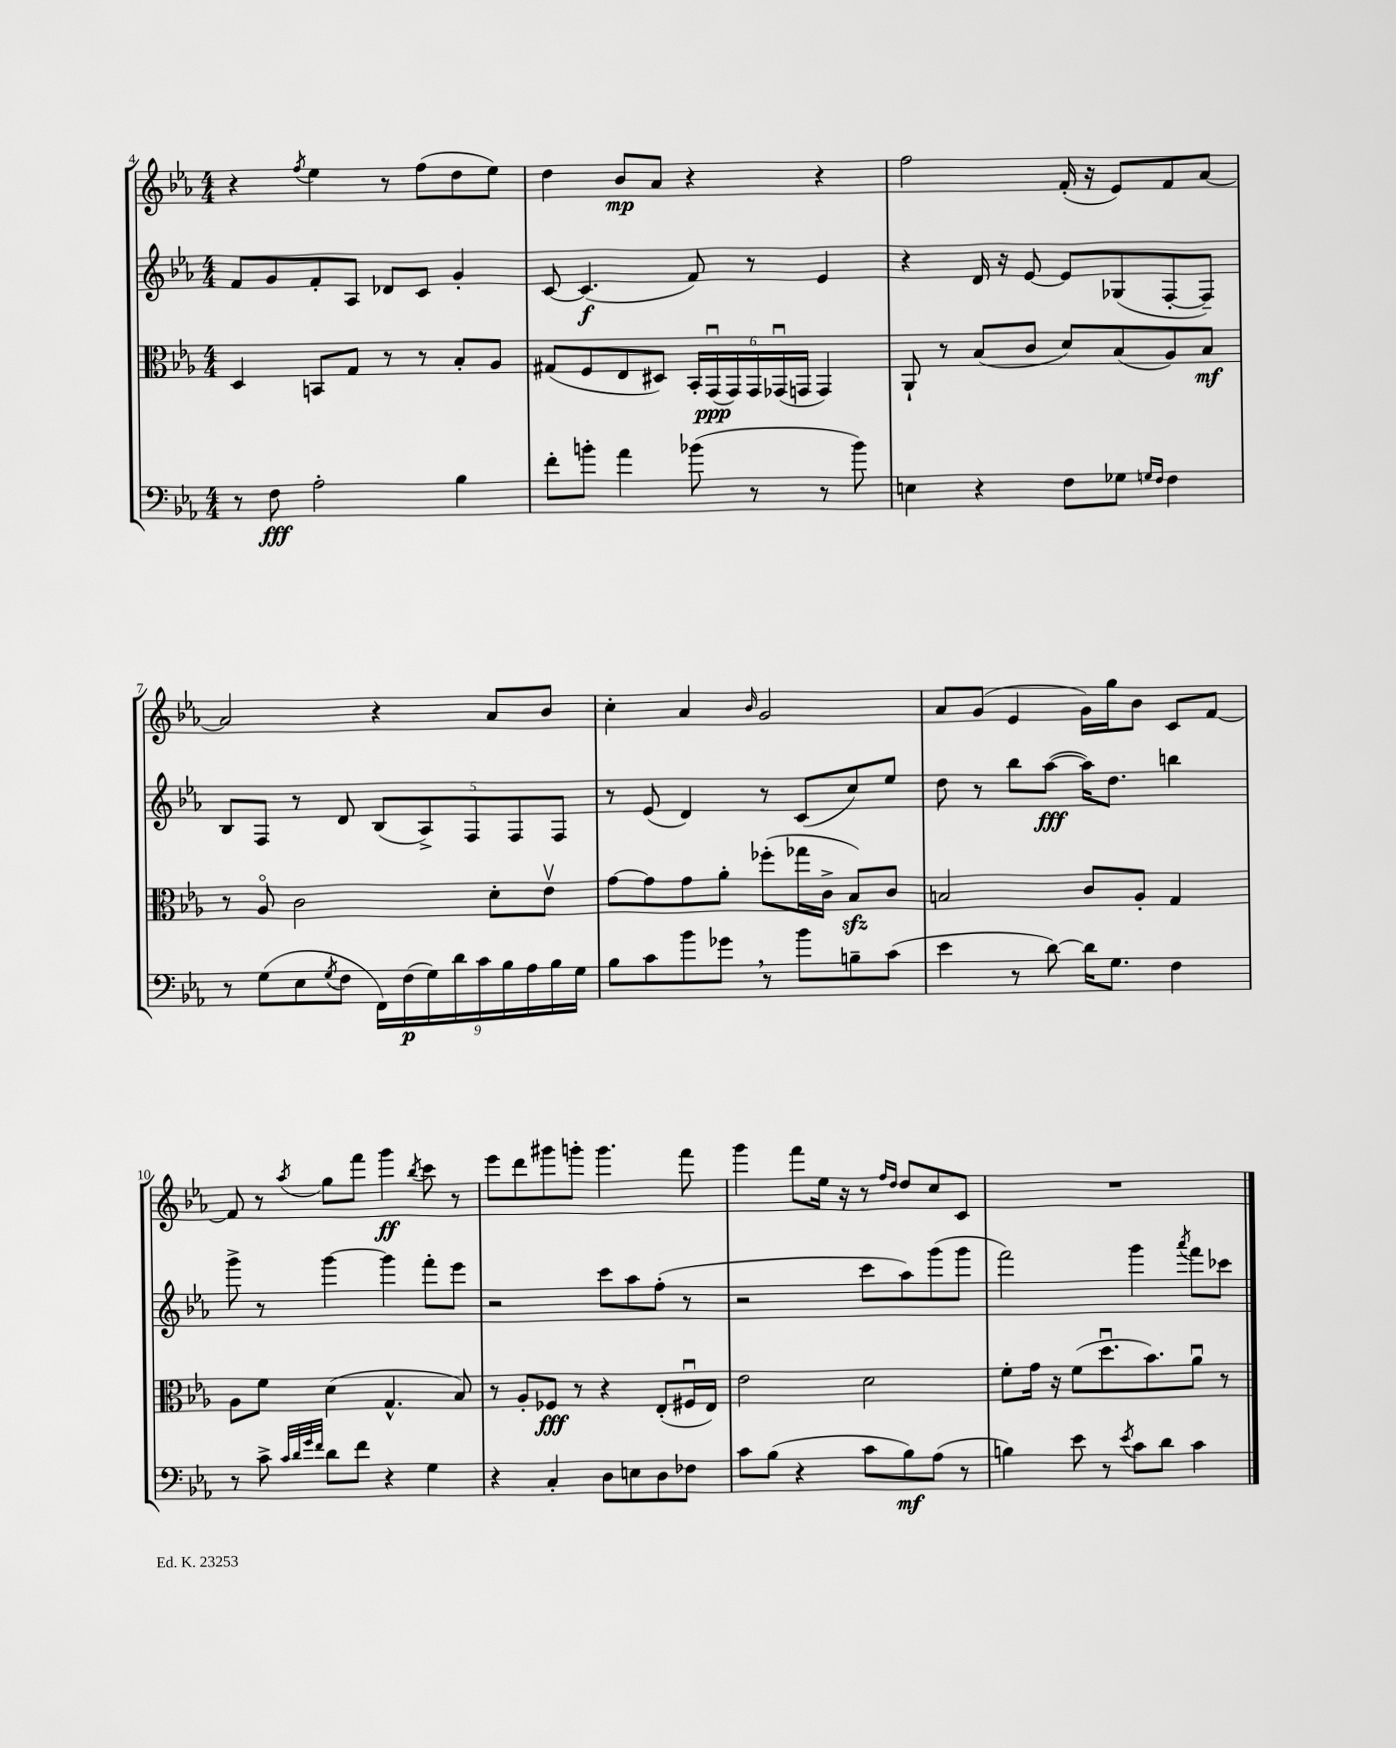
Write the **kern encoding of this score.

**kern	**dynam	**kern	**dynam	**kern	**dynam	**kern	**dynam
*part4	*part4	*part3	*part3	*part2	*part2	*part1	*part1
*staff4	*staff4	*staff3	*staff3	*staff2	*staff2	*staff1	*staff1
*clefF4	*	*clefC3	*	*clefG2	*	*clefG2	*
*k[b-e-a-]	*	*k[b-e-a-]	*	*k[b-e-a-]	*	*k[b-e-a-]	*
*M4/4	*	*M4/4	*	*M4/4	*	*M4/4	*
=4	=4	=4	=4	=4	=4	=4	=4
8r	.	4D/	.	8f/L	.	4r	.
8F\	fff	.	.	8g/	.	.	.
.	.	.	.	.	.	8qff/	.
2A-'\	.	8BBn/L	.	8f'/	.	4ee-\	.
.	.	8G/J	.	8A-/J	.	.	.
.	.	8r	.	8d-X/L	.	8r	.
.	.	8r	.	8c/J	.	(8ff\L	.
4B-\	.	8B-'/L	.	4g'/	.	8dd\	.
.	.	8A-/J	.	.	.	8ee-\J)	.
=5	=5	=5	=5	=5	=5	=5	=5
8f'\L	.	(8G#X/L	.	[8c/	.	4dd\	.
8bn'\J	.	8F/	.	(4.c/]	f	.	.
4a-\	.	8E-/	.	.	.	8b-/L	mp
.	.	8D#X/J)	.	.	.	8a-/J	.
(8b-X\	.	24BB-'/LL	.	8f/)	.	4r	.
.	.	(24GGu/	ppp	.	.	.	.
.	.	24GG/)	.	.	.	.	.
8r	.	24GG/	.	8r	.	.	.
.	.	(24GG-Xu/	.	.	.	.	.
.	.	24GGn/JJ	.	.	.	.	.
8r	.	4GG/)	.	4e-/	.	4r	.
8b-\)	.	.	.	.	.	.	.
=6	=6	=6	=6	=6	=6	=6	=6
4En\	.	8AA-`/	.	4r	.	2ff\	.
.	.	8r	.	.	.	.	.
4r	.	(8B-/L	.	16d/	.	.	.
.	.	.	.	16r	.	.	.
.	.	8c/J	.	[8e-/	.	.	.
8F\L	.	8d/L)	.	8e-/L]	.	(16f'/	.
.	.	.	.	.	.	16r	.
8G-X\J	.	(8B-/	.	(8G-X/	.	8e-/L)	.
16qqGn/LL	.	.	.	.	.	.	.
16qqF/JJ	.	.	.	.	.	.	.
4F\	.	8A-/)	.	[8F'/	.	8f/	.
.	.	8B-/J	mf	8F~/J])	.	[8a-/J	.
!!LO:LB:g=z
=7	=7	=7	=7	=7	=7	=7	=7
8r	.	8r	.	8B-/L	.	2a-/]	.
(8G\L	.	8A-/	.	8F/J	.	.	.
8E-\	.	2c\	.	8r	.	.	.
8qG/	.	.	.	.	.	.	.
8F\J	.	.	.	8d/	.	.	.
18FF\LL)	.	.	.	(10B-/L	.	4r	.
(18F\	p	.	.	.	.	.	.
.	.	.	.	10A-^/)	.	.	.
18G\)	.	.	.	.	.	.	.
18d\	.	.	.	.	.	.	.
.	.	.	.	10F/	.	.	.
18c\	.	.	.	.	.	.	.
.	.	8d'\L	.	.	.	8a-/L	.
18B-\	.	.	.	.	.	.	.
.	.	.	.	10F/	.	.	.
18A-\	.	.	.	.	.	.	.
.	.	8e-v\J	.	.	.	8b-/J	.
18B-\	.	.	.	.	.	.	.
.	.	.	.	10F/J	.	.	.
18G\JJ	.	.	.	.	.	.	.
=8	=8	=8	=8	=8	=8	=8	=8
8B-\L	.	[8g\L	.	8r	.	4cc'\	.
8c\	.	8g\]	.	(8e-/	.	.	.
8b-\	.	8g\	.	4d/)	.	4a-/	.
8g-X,\J	.	8a-'\J	.	.	.	.	.
.	.	.	.	.	.	16qqb-/	.
8r	.	(8ff-X'\L	.	8r	.	2g/	.
8b-\L	.	16gg-X\L	.	(8c/L	.	.	.
.	.	16c^\JJ	.	.	.	.	.
8Bn~\	.	8B-zz/L)	.	8cc/)	.	.	.
(8c\J	.	8c/J	.	8ee-/J	.	.	.
=9	=9	=9	=9	=9	=9	=9	=9
4e-\	.	2Bn/	.	8dd\	.	8a-/L	.
.	.	.	.	8r	.	(8g/J	.
8r	.	.	.	8bb-\L	.	4e-/	.
[8d\)	.	.	.	([8aa-\J	fff	.	.
16d\KL]	.	8c/L	.	16aa-\KL])	.	16g\LL)	.
8.G\J	.	.	.	8.dd\J	.	16gg\J	.
.	.	8A-'/J	.	.	.	8b-\J	.
4F\	.	4G/	.	4bbn\	.	8c/L	.
.	.	.	.	.	.	[8f/J	.
!!LO:LB:g=z
=10	=10	=10	=10	=10	=10	=10	=10
8r	.	8A-\L	.	8ggg^\	.	8f/]	.
8c^\	.	8f\J	.	8r	.	8r	.
32qqc/LLL	.	.	.	.	.	.	.
32qqd/	.	.	.	.	.	.	.
32qqg/	.	.	.	.	.	.	.
32qqf/JJJ	.	.	.	.	.	8qaa-/	.
8d\L	.	(4d\	.	[4ggg\	.	8gg\L	.
8f\J	.	.	.	.	.	8fff\J	.
4r	.	4.G^^/	.	4ggg\]	.	4ggg\	ff
.	.	.	.	.	.	8qbb-/	.
4G\	.	.	.	8fff'\L	.	8ccc\	.
.	.	8B-/)	.	8eee-\J	.	8r	.
=11	=11	=11	=11	=11	=11	=11	=11
4r	.	8r	.	2r	.	8eee-\L	.
.	.	8A-'/L	.	.	.	8ddd\	.
4C'/	.	8F-X/J	fff	.	.	8ggg#X\	.
.	.	8r	.	.	.	8gggn'\J	.
8D\L	.	4r	.	8ccc\L	.	4.ggg\	.
8En\	.	.	.	8aa-\	.	.	.
8D\	.	(8E-'/L	.	(8ff'\J	.	.	.
8F-X\J	.	16F#Xu/L	.	8r	.	8fff\	.
.	.	16E-/JJ)	.	.	.	.	.
=12	=12	=12	=12	=12	=12	=12	=12
8c\L	.	2e-\	.	2r	.	4ggg\	.
(8B-\J	.	.	.	.	.	.	.
4r	.	.	.	.	.	8fff\L	.
.	.	.	.	.	.	16ee-\Jk	.
.	.	.	.	.	.	16r	.
8c\L	.	2d\	.	8ccc\L	.	8r	.
.	.	.	.	.	.	16qqff/LL	.
.	.	.	.	.	.	16qqdd/JJ	.
8B-\)	mf	.	.	8aa-\)	.	8dd/L	.
(8A-\J	.	.	.	(8ggg\	.	8cc/	.
8r	.	.	.	8ggg\J	.	8c/J	.
=13	=13	=13	=13	=13	=13	=13	=13
4Bn\)	.	8f'\L	.	2fff\)	.	1r	.
.	.	16g\Jk	.	.	.	.	.
.	.	16r	.	.	.	.	.
8e-\	.	(8f\L	.	.	.	.	.
8r	.	8.ddu\	.	.	.	.	.
8qe-/	.	.	.	.	.	.	.
8c\L	.	.	.	4ggg\	.	.	.
.	.	8.b-\)	.	.	.	.	.
8d\J	.	.	.	.	.	.	.
.	.	.	.	8qaaa-/	.	.	.
4c\	.	8a-u\J	.	8fff\L	.	.	.
.	.	8r	.	8ccc-X\J	.	.	.
==	==	==	==	==	==	==	==
*-	*-	*-	*-	*-	*-	*-	*-
